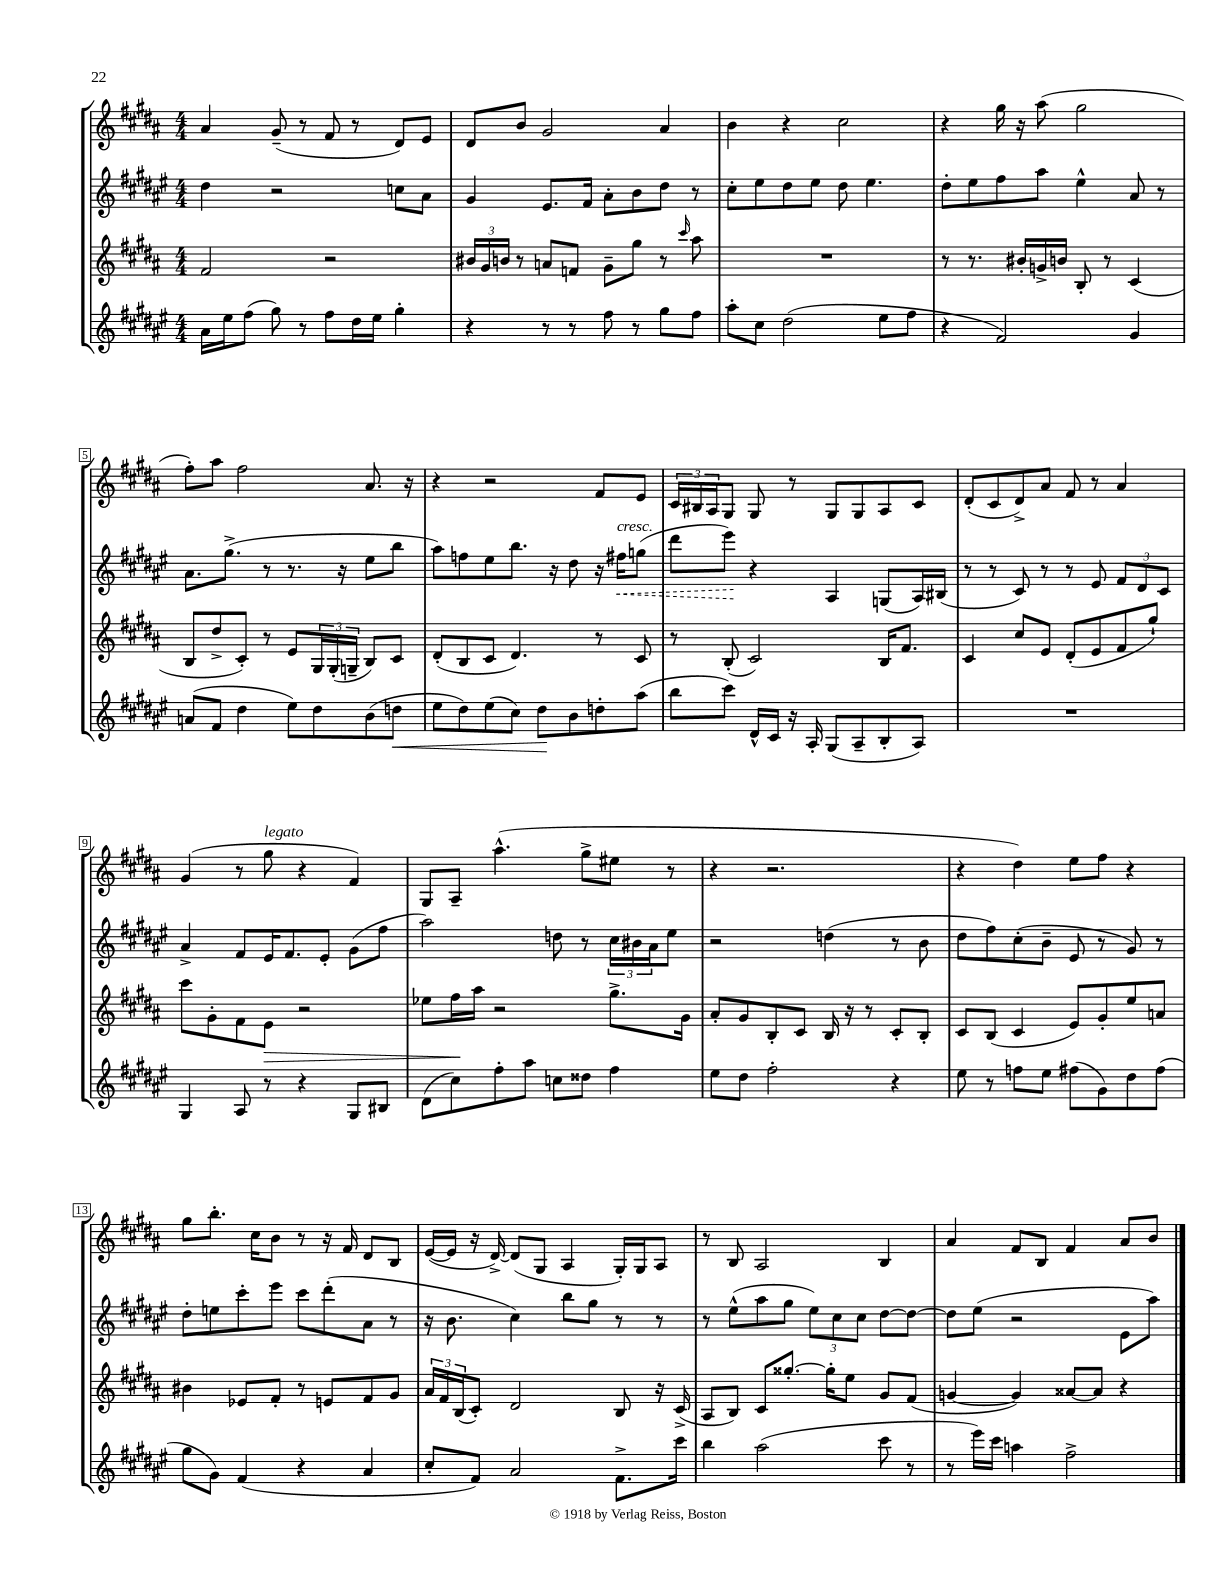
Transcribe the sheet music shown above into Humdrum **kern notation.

**kern	**kern	**kern	**kern
*staff4	*staff3	*staff2	*staff1
*clefG2	*clefG2	*clefG2	*clefG2
*k[f#c#g#d#a#e#]	*k[f#c#g#d#a#]	*k[f#c#g#d#a#e#]	*k[f#c#g#d#a#]
*M4/4	*M4/4	*M4/4	*M4/4
16a#\LL	2f#/	4dd#\	4a#/
16ee#\J	.	.	.
(8ff#\J	.	.	.
8gg#\)	.	2r	(8g#~/
8r	.	.	8r
8ff#\L	2r	.	8f#/
16dd#\L	.	.	8r
16ee#\JJ	.	.	.
4gg#'\	.	8cc\L	8d#/L)
.	.	8a#\J	8e/J
=	=	=	=
4r	24b#/LL	4g#/	8d#/L
.	24g#/	.	.
.	24b/JJ	.	.
.	8r	.	8b/J
8r	8a/L	8.e#/L	2g#/
8r	8f/J	.	.
.	.	16f#/Jk	.
8ff#\	8g#~\L	8a#'\L	.
8r	8gg#\J	8b\	.
8gg#\L	8r	8dd#\J	4a#/
.	16qqccc#/	.	.
8ff#\J	8aa#\	8r	.
=	=	=	=
8aa#'\L	1r	8cc#'\L	4b\
8cc#\J	.	8ee#\	.
(2dd#\	.	8dd#\	4r
.	.	8ee#\J	.
.	.	8dd#\	2cc#\
.	.	4.ee#\	.
8ee#\L	.	.	.
8ff#\J	.	.	.
=	=	=	=
4r	8r	8dd#'\L	4r
.	8.r	8ee#\	.
2f#/)	.	8ff#\	16gg#\
.	16b#'/LL	.	16r
.	16g^/	8aa#\J	(8aa#\
.	16b/JJ	.	.
.	8B'/	4ee#^^\	2gg#\
.	8r	.	.
4g#/	(4c#/	8a#/	.
.	.	8r	.
=	=	=	=
(8a/L	8B/L	8.a#\L	8ff#'\L)
8f#/J	8dd#^/	.	8aa#\J
.	.	(8.gg#^\J	.
4dd#\	8c#'/J)	.	2ff#\
.	8r	8r	.
8ee#\L)	8e/L	8.r	.
8dd#\	24G#/L	.	.
.	(24G#'/	.	.
.	.	16r	.
.	24G~/JJ	.	.
(8b\	8B/L)	8ee#\L	8.a#/
8dd\J	8c#/J	8bb\J	.
.	.	.	16r
=	=	=	=
8ee#\L	(8d#'/L	8aa#\L)	4r
8dd#\)	8B/	8ff\	.
(8ee#\	8c#/J	8ee#\	2r
8cc#\J)	4.d#/)	8.bb\J	.
8dd#\L	.	.	.
.	.	16r	.
8b\	.	8dd#\	.
8dd'\	8r	16r	8f#/L
.	.	16ff#\LK	.
(8aa#\J	8c#/	(8gg\J	8e/J
=	=	=	=
8bb\L	8r	8ddd#\L	24c#/LL
.	.	.	24B#/
.	.	.	24A#/J
8ccc#\J)	(8B'/	8eee#\J)	8G#/J
16d#^^/LL	2c#/)	4r	8G#/
16c#/JJ	.	.	.
16r	.	.	8r
16A#'/	.	.	.
(8G#/L	.	4A#/	8G#/L
8A#~/	.	.	8G#/
8B'/	16B/LK	(8G/L	8A#/
.	8.f#/J	.	.
8A#/J)	.	16A#/L)	8c#/J
.	.	(16B#/JJ	.
=	=	=	=
1r	4c#/	8r	(8d#'/L
.	.	8r	8c#/
.	8cc#/L	8c#/)	8d#^/)
.	8e/J	8r	8a#/J
.	(8d#'/L	8r	8f#/
.	8e/	8e#/	8r
.	8f#/	12f#/L	4a#/
.	.	12d#/	.
.	8gg#`/J)	.	.
.	.	12c#/J	.
=	=	=	=
4G#/	8ccc#\L	4a#^/	(4g#/
.	8g#'\	.	.
8A#/	8f#\	8f#/L	8r
8r	8e\J	16e#/K	8gg#\
.	.	8.f#/	.
4r	2r	.	4r
.	.	8e#'/J	.
8G#/L	.	(8g#\L	4f#/)
8B#/J	.	8ff#\J	.
=	=	=	=
(8d#\L	8ee-\L	2aa#\)	8G#/L
8cc#\)	16ff#\L	.	8A#~/J
.	16aa#\JJ	.	.
8ff#'\	2r	.	(4.aa#^^\
8aa#\J	.	.	.
8cc\L	.	8dd\	.
8dd##\J	.	8r	8gg#^\L
4ff#\	8.gg#^\L	24cc#\LL	8ee#\J
.	.	24b#\	.
.	.	24a#\J	.
.	.	8ee#\J	8r
.	16g#\Jk	.	.
=	=	=	=
8ee#\L	8a#'/L	2r	4r
8dd#\J	8g#/	.	.
2ff#'\	8B'/	.	2.r
.	8c#/J	.	.
.	16B/	(4dd\	.
.	16r	.	.
.	8r	.	.
4r	8c#'/L	8r	.
.	8B'/J	8b\	.
=	=	=	=
8ee#\	8c#/L	8dd#\L	4r
8r	(8B/J	8ff#\)	.
8ff\L	4c#/	(8cc#'\	4dd#\)
8ee#\J	.	8b~\J	.
(8ff#\L	8e/L)	8e#/	8ee\L
8g#\)	8g#'/	8r	8ff#\J
8dd#\	8ee/	8g#/)	4r
(8ff#\J	8a/J	8r	.
=	=	=	=
8gg#\L	4b#\	8dd#'\L	8gg#\L
8g#\J)	.	8ee\	8.bb'\J
(4f#/	8e-/L	8ccc#'\	.
.	.	.	16cc#\LK
.	8f#'/J	8eee#\J	8b\J
4r	8r	8ccc#\L	8r
.	8e/L	(8ddd#'\	16r
.	.	.	16f#/
4a#/	8f#/	8a#\J	8d#/L
.	8g#/J	8r	8B/J
=	=	=	=
8cc#'/L	24a#/LL	16r	([16e/LL
.	24f#/	.	.
.	.	8.b\	16e/]JJ
.	(24B/J	.	.
8f#/J)	8c#'/J)	.	16r
.	.	.	[16d#^/)
2a#/	2d#/	4cc#\)	(8d#/]L
.	.	.	8G#/J
.	.	8bb\L	4A#/
.	.	8gg#\J	.
8.f#^\L	8B/	8r	16G#'/LL)
.	.	.	16G#/J
.	16r	8r	8A#/J
16ccc#\Jk	(16c#^/	.	.
=	=	=	=
4bb\	8A#/L	8r	8r
.	8B/J)	(8ee#^^\L	8B/
(2aa#\	8c#/L	8aa#\	2A#/
.	[8.gg##'/J	8gg#\J	.
.	.	12ee#\L)	.
.	16gg##'\]LK	.	.
.	.	12cc#\	.
.	8ee\J	.	.
.	.	12cc#\J	.
8ccc#\	8g#/L	[8dd#\L	4B/
8r	(8f#/J	8dd#\_J	.
=	=	=	=
8r	[4g/	8dd#\]L	4a#/
16eee#\LL)	.	(8ee#\J	.
16ccc#\JJ	.	.	.
4aa\	4g/])	2r	8f#/L
.	.	.	8B/J
2ff#^\	[8a##/L	.	4f#/
.	8a##/]J	.	.
.	4r	8e#\L	8a#/L
.	.	8aa#\J)	8b/J
==	==	==	==
*-	*-	*-	*-
